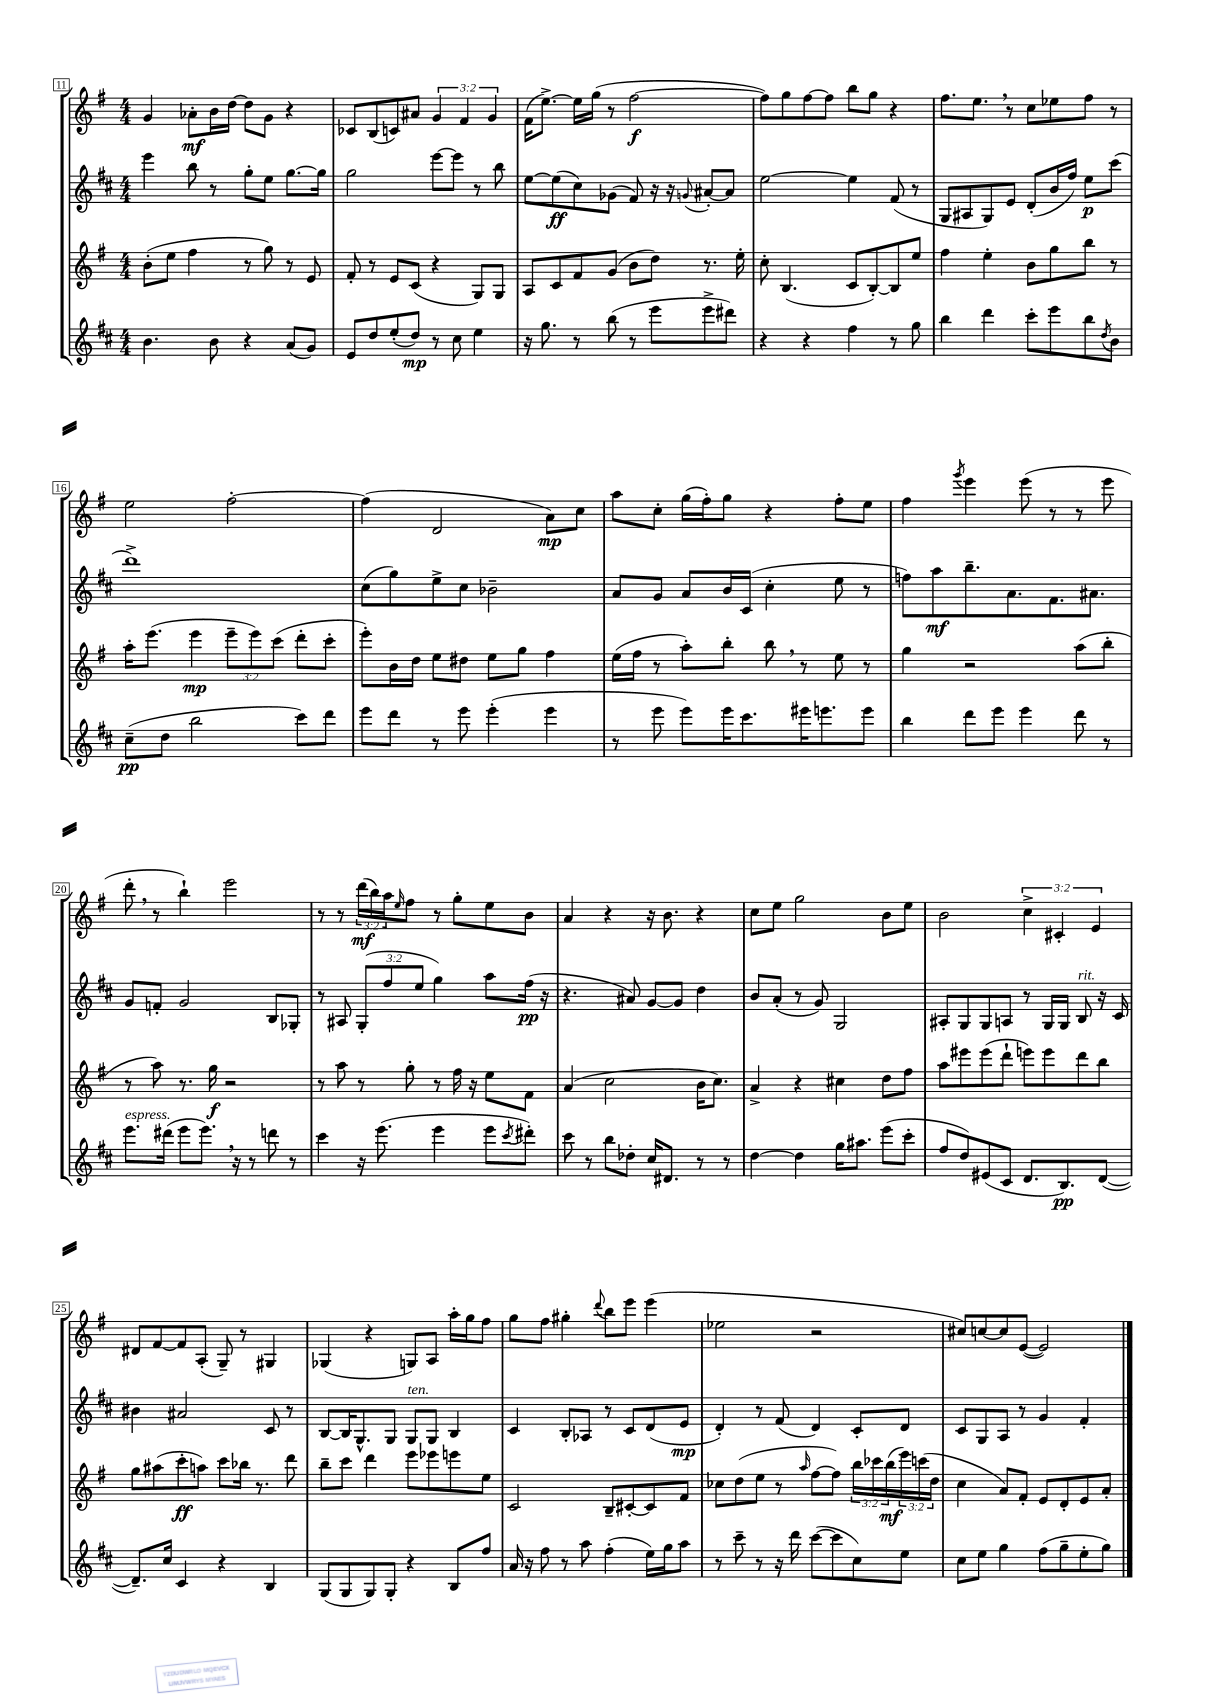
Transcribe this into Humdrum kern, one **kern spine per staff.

**kern	**dynam	**kern	**dynam	**kern	**dynam	**kern	**dynam
*part4	*part4	*part3	*part3	*part2	*part2	*part1	*part1
*staff4	*staff4	*staff3	*staff3	*staff2	*staff2	*staff1	*staff1
*clefG2	*	*clefG2	*	*clefG2	*	*clefG2	*
*k[f#c#]	*	*k[f#]	*	*k[f#c#]	*	*k[f#]	*
*M4/4	*	*M4/4	*	*M4/4	*	*M4/4	*
=11	=11	=11	=11	=11	=11	=11	=11
4.b\	.	(8b'\L	.	4eee\	.	4g/	.
.	.	8ee\J	.	.	.	.	.
.	.	4ff#\	.	8bb\	.	8a-X'\L	mf
8b\	.	.	.	8r	.	16b\L	.
.	.	.	.	.	.	[16dd\JJ	.
4r	.	8r	.	8gg'\L	.	8dd\L]	.
.	.	8gg\)	.	8ee\J	.	8g\J	.
(8a/L	.	8r	.	[8.gg\L	.	4r	.
8g/J)	.	8e/	.	.	.	.	.
.	.	.	.	16gg\Jk]	.	.	.
=12	=12	=12	=12	=12	=12	=12	=12
8e/L	.	8f#'/	.	2gg\	.	8c-X/L	.
8dd/	.	8r	.	.	.	(8B/	.
(8ee'/	.	8e/L	.	.	.	8cn/)	.
8dd/J)	mp	(8c/J	.	.	.	8a#X/J	.
8r	.	4r	.	[8eee\L	.	6g/	.
8cc#\	.	.	.	8eee\J]	.	.	.
.	.	.	.	.	.	6f#/	.
4ee\	.	8G/L)	.	8r	.	.	.
.	.	.	.	.	.	6g/	.
.	.	8G/J	.	8bb\	.	.	.
=13	=13	=13	=13	=13	=13	=13	=13
16r	.	8A/L	.	[8ee\L	.	(16f#\KL	.
8.gg\	.	.	.	.	.	[8.ee^\J)	.
.	.	8c/	.	(8ee\]	ff	.	.
8r	.	8f#/	.	8cc#\)	.	16ee\LL]	.
.	.	.	.	.	.	(16gg\JJ	.
(8bb\	.	(8g/J	.	(8g-X\J	.	8r	.
8r	.	8b\L	.	8f#/)	.	[2ff#\	f
8eee\L	.	8dd\J)	.	16r	.	.	.
.	.	.	.	16r	.	.	.
.	.	.	.	8qqgn/	.	.	.
8eee^\	.	8.r	.	[8a#X'/L	.	.	.
8ddd#X\J)	.	.	.	8a#/J]	.	.	.
.	.	16ee'\	.	.	.	.	.
=14	=14	=14	=14	=14	=14	=14	=14
4r	.	8cc'\	.	[2ee\	.	8ff#\L])	.
.	.	(4.B/	.	.	.	8gg\	.
4r	.	.	.	.	.	[8ff#\	.
.	.	.	.	.	.	8ff#\J]	.
4ff#\	.	8c/L	.	4ee\]	.	8bb\L	.
.	.	[8B'/)	.	.	.	8gg\J	.
8r	.	8B/]	.	(8f#/	.	4r	.
8gg\	.	8ee/J	.	8r	.	.	.
=15	=15	=15	=15	=15	=15	=15	=15
4bb\	.	4ff#\	.	8G/L	.	8.ff#\L	.
.	.	.	.	8A#X/	.	.	.
.	.	.	.	.	.	8.ee,\J	.
4ddd\	.	4ee'\	.	8G/)	.	.	.
.	.	.	.	8e/J	.	8r	.
8ccc#'\L	.	8b\L	.	(8d'/L	.	8cc\L	.
8eee\	.	8gg\	.	16b/L	.	8ee-X\	.
.	.	.	.	16ff#/JJ)	.	.	.
8bb\	.	8bb\J	.	8ee\L	p	8ff#\J	.
8qdd/	.	.	.	.	.	.	.
8b\J	.	8r	.	(8ccc#\J	.	8r	.
!!LO:LB:g=z
=16	=16	=16	=16	=16	=16	=16	=16
(8cc#~\L	pp	16aa'\KL	.	1ddd^)	.	2ee\	.
.	.	(8.eee\J	.	.	.	.	.
8dd\J	.	.	.	.	.	.	.
2bb\	.	4eee\	mp	.	.	.	.
.	.	12eee~\L	.	.	.	[2ff#'\	.
.	.	12eee\)	.	.	.	.	.
.	.	(12ccc\J	.	.	.	.	.
8ccc#\L)	.	8ddd'\L	.	.	.	.	.
8ddd\J	.	8ccc'\J	.	.	.	.	.
=17	=17	=17	=17	=17	=17	=17	=17
8eee\L	.	8eee'\L)	.	(8cc#\L	.	(4ff#\]	.
8ddd\J	.	16b\L	.	8gg\)	.	.	.
.	.	16dd\JJ	.	.	.	.	.
8r	.	8ee\L	.	8ee^\	.	2d/	.
8eee\	.	8dd#X\J	.	8cc#\J	.	.	.
(4eee'\	.	8ee\L	.	2b-X~\	.	.	.
.	.	8gg\J	.	.	.	.	.
4eee\	.	4ff#\	.	.	.	8a\L)	mp
.	.	.	.	.	.	8cc\J	.
=18	=18	=18	=18	=18	=18	=18	=18
8r	.	(16ee\LL	.	8a/L	.	8aa\L	.
.	.	16ff#\JJ	.	.	.	.	.
8eee\	.	8r	.	8g/J	.	8cc'\J	.
8eee\L)	.	8aa'\L)	.	8a/L	.	(16gg\LL	.
.	.	.	.	.	.	16ff#'\J)	.
16eee\K	.	8bb'\J	.	16b/L	.	8gg\J	.
8.ccc#\	.	.	.	(16c#/JJ	.	.	.
.	.	8bb,\	.	4cc#'\	.	4r	.
16eee#X\K	.	8r	.	.	.	.	.
8.eeen\	.	.	.	.	.	.	.
.	.	8ee\	.	8ee\	.	8ff#'\L	.
8eee\J	.	8r	.	8r	.	8ee\J	.
=19	=19	=19	=19	=19	=19	=19	=19
4bb\	.	4gg\	.	8ffn\L)	.	4ff#\	.
.	.	.	.	8aa\	mf	.	.
.	.	.	.	.	.	8qggg/	.
8ddd\L	.	2r	.	8.bb~\	.	4eee\	.
8eee\J	.	.	.	.	.	.	.
.	.	.	.	8.a\	.	.	.
4eee\	.	.	.	.	.	(8eee\	.
.	.	.	.	8.f#\	.	8r	.
8ddd\	.	(8aa\L	.	.	.	8r	.
.	.	.	.	8.a#X\J	.	.	.
8r	.	8bb'\J	.	.	.	8eee\	.
!!LO:LB:g=z
=20	=20	=20	=20	=20	=20	=20	=20
!LO:TX:a:i:t=espress.	!	!	!	!	!	!	!
8.eee\L	.	8r	.	8g/L	.	8ddd',\	.
.	.	8aa\)	.	8fn'/J	.	8r	.
(16ddd#X\Jk	.	.	.	.	.	.	.
8eee\L	.	8.r	.	2g/	.	4bb`\)	.
8.eee,\J)	.	.	.	.	.	.	.
.	.	16gg\	f	.	.	.	.
.	.	2r	.	.	.	2eee\	.
16r	.	.	.	.	.	.	.
8r	.	.	.	.	.	.	.
8dddn\	.	.	.	8B/L	.	.	.
8r	.	.	.	8G-X'/J	.	.	.
=21	=21	=21	=21	=21	=21	=21	=21
4ccc#\	.	8r	.	8r	.	8r	.
.	.	8aa\	.	8A#X/	.	8r	.
16r	.	8r	.	(12G'/L	.	(24ddd\LL	mf
.	.	.	.	.	.	24bb\)	.
(8.eee\	.	.	.	.	.	.	.
.	.	.	.	12ff#/	.	24aa\J	.
.	.	.	.	.	.	16qqee/	.
.	.	8gg'\	.	.	.	8ff#\J	.
.	.	.	.	12ee/J	.	.	.
4eee\	.	8r	.	4gg\)	.	8r	.
.	.	16ff#\	.	.	.	8gg'\L	.
.	.	16r	.	.	.	.	.
8eee\L	.	8ee\L	.	8aa\L	.	8ee\	.
8qccc#/	.	.	.	.	.	.	.
8ddd#X'\J)	.	8f#\J	.	(16ff#\Jk	pp	8b\J	.
.	.	.	.	16r	.	.	.
=22	=22	=22	=22	=22	=22	=22	=22
8ccc#\	.	(4a/	.	4.r	.	4a/	.
8r	.	.	.	.	.	.	.
8bb\L	.	2cc\	.	.	.	4r	.
8dd-X'\J	.	.	.	8a#X/)	.	.	.
16cc#/KL	.	.	.	[8g/L	.	16r	.
8.d#X/J	.	.	.	.	.	8.b\	.
.	.	.	.	8g/J]	.	.	.
8r	.	16b\KL	.	4dd\	.	4r	.
.	.	8.cc\J)	.	.	.	.	.
8r	.	.	.	.	.	.	.
=23	=23	=23	=23	=23	=23	=23	=23
[4dd\	.	4a^/	.	8b/L	.	8cc\L	.
.	.	.	.	(8a'/J	.	8ee\J	.
4dd\]	.	4r	.	8r	.	2gg\	.
.	.	.	.	8g/)	.	.	.
16gg\KL	.	4cc#X\	.	2G/	.	.	.
8.aa#X\J	.	.	.	.	.	.	.
(8eee\L	.	8dd\L	.	.	.	8b\L	.
8ccc#'\J	.	8ff#\J	.	.	.	8ee\J	.
=24	=24	=24	=24	=24	=24	=24	=24
8ff#/L	.	8aa\L	.	8A#X'/L	.	2b\	.
8dd/)	.	8eee#X\	.	8G/	.	.	.
(8e#X/	.	(8eee#\	.	8G/	.	.	.
8c#/J	.	8ddd`\J	.	8An/J	.	.	.
8.d/L	.	8eeen\L)	.	8r	.	6cc^\	.
.	.	8eee\	.	16G/LL	.	.	.
.	.	.	.	.	.	6c#X'/	.
8.B/)	pp	.	.	16G/JJ	.	.	.
!	!	!	!	!LO:TX:a:i:t=rit.	!	!	!
.	.	8ddd\	.	8B/	.	.	.
.	.	.	.	.	.	6e/	.
([8d/J	.	8bb\J	.	16r	.	.	.
.	.	.	.	16c#/	.	.	.
!!LO:LB:g=z
=25	=25	=25	=25	=25	=25	=25	=25
8.d~/L])	.	8gg\L	.	4b#X\	.	8d#X/L	.
.	.	(8aa#X\	.	.	.	[8f#/	.
16cc#/Jk	.	.	.	.	.	.	.
4c#/	.	8ccc'\	ff	2a#X/	.	8f#/]	.
.	.	8aan\J)	.	.	.	(8A'/J	.
4r	.	8ccc\L	.	.	.	8G~/)	.
.	.	16bb-X\Jk	.	.	.	8r	.
.	.	8.r	.	.	.	.	.
4B/	.	.	.	8c#/	.	4G#X/	.
.	.	8ddd\	.	8r	.	.	.
=26	=26	=26	=26	=26	=26	=26	=26
(8G/L	.	8bb~\L	.	[8B/L	.	(4G-X/	.
8G/	.	8ccc\J	.	16B/K]	.	.	.
.	.	.	.	8.G^^/	.	.	.
8G/)	.	4ddd\	.	.	.	4r	.
8G'/J	.	.	.	8G/J	.	.	.
!	!	!	!	!LO:TX:a:i:t=ten.	!	!	!
4r	.	8eee\L	.	8G/L	.	8Gn/L)	.
.	.	8eee-X\	.	8G/J	.	8A/J	.
8B/L	.	8eeen\	.	4B/	.	16aa'\LL	.
.	.	.	.	.	.	16gg\J	.
8ff#/J	.	8ee\J	.	.	.	8ff#\J	.
=27	=27	=27	=27	=27	=27	=27	=27
16a/	.	2c/	.	4c#/	.	8gg\L	.
16r	.	.	.	.	.	.	.
8ff#\	.	.	.	.	.	8ff#\J	.
8r	.	.	.	8B'/L	.	4gg#X'\	.
8aa\	.	.	.	8A-X/J	.	.	.
.	.	.	.	.	.	8qqddd/	.
(4ff#'\	.	8B~/L	.	8r	.	8bb\L	.
.	.	[8c#X'/	.	8c#/L	.	8eee\J	.
16ee\LL)	.	8c#/]	.	(8d/	.	(4eee\	.
16gg\J	.	.	.	.	.	.	.
8aa\J	.	8f#/J	.	8e/J	mp	.	.
=28	=28	=28	=28	=28	=28	=28	=28
8r	.	8cc-X\L	.	4d'/)	.	2ee-X\	.
8ccc#~\	.	(8dd\	.	.	.	.	.
8r	.	8ee\J	.	8r	.	.	.
16r	.	8r	.	(8f#/	.	.	.
16ddd\	.	.	.	.	.	.	.
.	.	16qqaa/	.	.	.	.	.
([8ccc#\L	.	[8ff#\L	.	4d/)	.	2r	.
8ccc#\]	.	8ff#\J])	.	.	.	.	.
8cc#\)	.	24bb\LL	.	8c#'/L	.	.	.
.	.	24ccc-X\	.	.	.	.	.
.	.	(24bb\	mf	.	.	.	.
8ee\J	.	24eee\)	.	8d/J	.	.	.
.	.	(24cccn\	.	.	.	.	.
.	.	24dd\JJ	.	.	.	.	.
=29	=29	=29	=29	=29	=29	=29	=29
8cc#\L	.	4cc\	.	8c#/L	.	8cc#X/L)	.
8ee\J	.	.	.	8G/	.	[8ccn/	.
4gg\	.	8a/L)	.	8A/J	.	8cc/]	.
.	.	8f#'/J	.	8r	.	([8e/J	.
(8ff#\L	.	8e/L	.	4g/	.	2e/])	.
8gg~\	.	8d'/	.	.	.	.	.
8ee'\	.	8e/	.	4f#'/	.	.	.
8gg\J)	.	8a'/J	.	.	.	.	.
==	==	==	==	==	==	==	==
*-	*-	*-	*-	*-	*-	*-	*-
